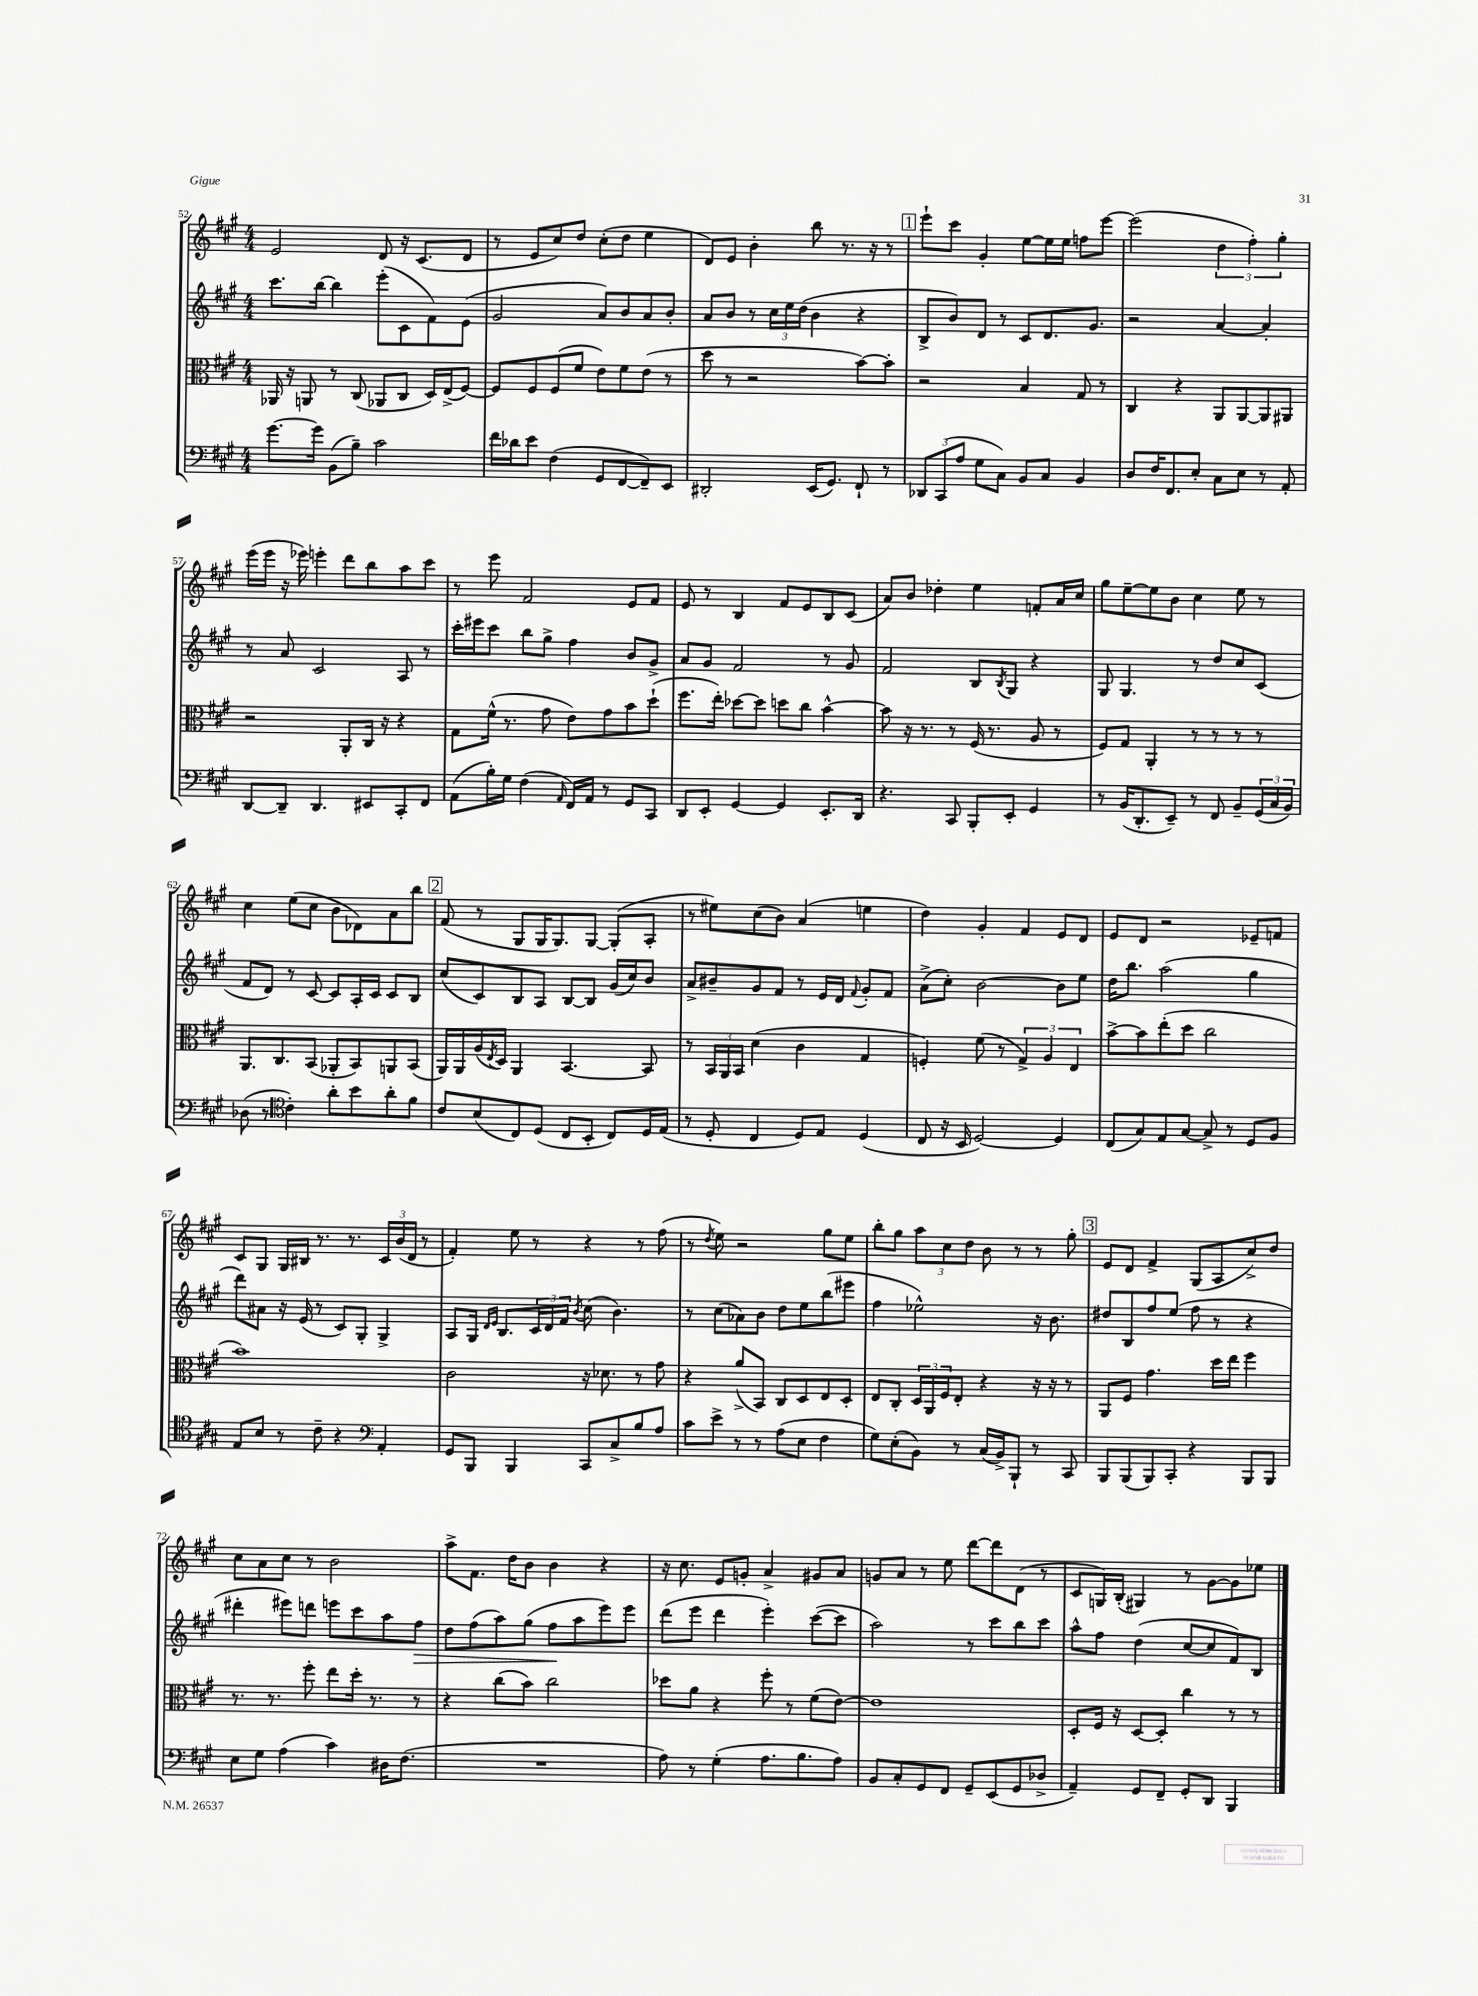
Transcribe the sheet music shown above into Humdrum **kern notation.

**kern	**kern	**kern	**dynam	**kern
*part4	*part3	*part2	*part2	*part1
*staff4	*staff3	*staff2	*staff2	*staff1
*clefF4	*clefC3	*clefG2	*	*clefG2
*k[f#c#g#]	*k[f#c#g#]	*k[f#c#g#]	*	*k[f#c#g#]
*M4/4	*M4/4	*M4/4	*	*M4/4
=52	=52	=52	=52	=52
[8.g#\L	16AA-X/	8.ccc#\L	.	2e/
.	16r	.	.	.
.	8AAn/	.	.	.
16g#\Jk]	.	[16bb\Jk	.	.
(8BB\L	8r	4bb\]	.	.
8B~\J)	(8C#/	.	.	.
2c#\	8AA-X/L	(8eee'\L	.	8d/
.	8C#/J	8c#\	.	16r
.	.	.	.	(8.c#/L
.	16D/LL)	8f#\)	.	.
.	(16E^/J	.	.	.
.	[8F#/J)	(8e\J	.	8d/J
=53	=53	=53	=53	=53
16f#\LL	8F#/L]	2g#/	.	8r
16d-X\J	.	.	.	.
8e\J	8F#/	.	.	8e/L
(4F#\	(8F#/	.	.	8cc#/)
.	8f#/J	.	.	8dd/J
8GG#/L	8e\L)	8a/L)	.	(8cc#'\L
[8FF#/	8f#\	8b/	.	8dd\J
8FF#~/])	(8e\J	8a/	.	4ee\
8EE/J	8r	8b'/J	.	.
=54	=54	=54	=54	=54
2DD#X'/	8dd\	8a/L	.	8d/L)
.	8r	8b/J	.	8e/J
.	2r	8r	.	4b'\
.	.	24cc#\LL	.	.
.	.	24ee\	.	.
.	.	(24dd\JJ	.	.
(16EE/KL	.	4b\	.	8bb\
8.GG#/J)	.	.	.	.
.	.	.	.	8.r
8FF#`/	[8b\L)	4r	.	.
.	.	.	.	16r
8r	8b'\J]	.	.	8r
!!LO:REH:place=s1:t=1
=55	=55	=55	=55	=55
12DD-X/L	2r	8B^/L	.	8eee`\L
(12CC#/	.	.	.	.
.	.	8b/)	.	8ccc#\J
12A/J	.	.	.	.
8G#\L	.	8d/J	.	4g#'/
8C#\J)	.	8r	.	.
8BB/L	4B/	8c#/L	.	[8ee\L
8C#/J	.	8.d/	.	16ee\L]
.	.	.	.	16ee\JJ
4BB/	8G#/	.	.	8ffn\L
.	.	8.g#/J	.	.
.	8r	.	.	[8eee\J
=56	=56	=56	=56	=56
8D/L	4C#/	2r	.	(2eee\]
16F#/K	.	.	.	.
8.FF#/	.	.	.	.
.	4r	.	.	.
8E'/J	.	.	.	.
8C#\L	8AA/L	[4a/	.	6dd\
8E\J	[8AA/	.	.	.
.	.	.	.	6ff#'\)
8r	8AA/]	4a'/]	.	.
.	.	.	.	6gg#'\
8AA'/	8AA#X/J	.	.	.
!!LO:LB:g=z
=57	=57	=57	=57	=57
[8DD/L	2r	8r	.	(16eee\LL
.	.	.	.	16eee\JJ
8DD~/J]	.	8a/	.	16r
.	.	.	.	16eee-X\)
4.DD/	.	2c#/	.	4eeen'\
.	8AA'/L	.	.	8ddd\L
8EE#X/L	16C#/Jk	.	.	8bb\
.	16r	.	.	.
8CC#'/	4r	8A/	.	8aa\
8FF#/J	.	8r	.	8ccc#\J
=58	=58	=58	=58	=58
(8AA\L	8G#\L	16ccc#'\LL	.	8r
.	.	16eee#X\J	.	.
16B'\L)	(16f#^^\Jk	8ccc#\J	.	8eee\
16G#\JJ	8.r	.	.	.
(4F#\	.	8bb\L	.	2f#/
.	8g#\	8gg#^\J	.	.
16qqAA/	.	.	.	.
16FF#/LL)	8e\L)	4ff#\	.	.
16AA/JJ	.	.	.	.
8r	8g#\	.	.	.
8GG#/L	8b\	8b/L	.	8e/L
8CC#/J	(8dd`\J	8g#^/J	.	8f#/J
=59	=59	=59	=59	=59
8DD/L	8.ff#\L	8a/L	.	8e/
8EE'/J	.	8g#/J	.	8r
.	16ee'\Jk)	.	.	.
[4GG#/	[8dd-X\L	2f#/	.	4B/
.	8dd-\J]	.	.	.
4GG#/]	8ddn\L	.	.	8f#/L
.	8cc#\J	.	.	8e/
8.EE'/L	[4b^^\	8r	.	8B/
.	.	8g#/	.	(8c#/J
16DD/Jk	.	.	.	.
=60	=60	=60	=60	=60
4.r	8b\]	2f#/	.	8a/L)
.	16r	.	.	8b/J
.	8.r	.	.	.
.	.	.	.	4dd-X'\
8CC#/	8r	.	.	.
8BBB'/L	(16F#/	8B/L	.	4ee\
.	8.r	.	.	.
.	.	8qB/	.	.
8EE'/J	.	8G#/J	.	.
4GG#/	8A/	4r	.	8fn'/L
.	8r	.	.	16a/L
.	.	.	.	16cc#/JJ
=61	=61	=61	=61	=61
8r	8F#/L)	8G#/	.	8gg#\L
(16BB/KL	8G#/J	4.G#/	.	[8ee~\
8.DD'/	.	.	.	.
.	4AA'/	.	.	8ee\]
8EE~/J)	.	.	.	8b\J
8r	8r	8r	.	4cc#\
8FF#/	8r	8dd/L	.	.
8BB~/L	8r	8cc#/	.	8ee\
(24GG#/L	8r	(8c#/J	.	8r
24C#/	.	.	.	.
24BB/JJ)	.	.	.	.
!!LO:LB:g=z
=62	=62	=62	=62	=62
(8D-X\	8.AA/L	8f#/L	.	4cc#\
8r	.	8d/J)	.	.
.	8.C#/	.	.	.
*clefC4	*	*	*	*
4c#'\)	.	8r	.	(8ee\L
.	(8BB/J	[8c#/	.	8cc#\J
8a'\L	8AA-X'/L	8c#/L]	.	8b\L
8b\	8BB/)	16A'/L	.	8d-X\)
.	.	16c#/JJ	.	.
8a'\	8AAn/	8c#/L	.	8a\
8f#\J	(8BB/J	8B/J	.	8bb\J
!!LO:REH:place=s1:t=2
=63	=63	=63	=63	=63
8c#/L	16AA/LL)	(8cc#/L	.	(8f#/
.	16AA/	.	.	.
(8B/	(16A/	8c#/)	.	8r
.	8qE/	.	.	.
.	16D/JJ)	.	.	.
8C#/)	4AA/	8B/	.	8G#/L
(8D/J	.	8A/J	.	16G#/K
.	.	.	.	8.G#/)
8C#/L	[4.BB/	[8B/L	.	.
8BB'/J	.	8B/J]	.	[8G#/J
8C#/L)	.	(16g#/LL	.	(8G#'/L]
.	.	16cc#/J)	.	.
16D/L	8BB/]	8b/J	.	8A'/J
(16E/JJ	.	.	.	.
=64	=64	=64	=64	=64
8r	8r	8a^/L	.	8r
8D'/	24BB/LL	8b#X~/	.	8ee#X\L)
.	24AA/	.	.	.
.	24BB/JJ	.	.	.
4C#/	(4d\	8g#/	.	(8cc#\
.	.	8f#/J	.	8b\J)
8D/L)	4c#\	8r	.	(4a/
8E/J	.	16e/LL	.	.
.	.	16d/JJ	.	.
.	.	8qqf#/	.	.
(4D/	4G#/	8g#'/L	.	4een\
.	.	8f#/J	.	.
=65	=65	=65	=65	=65
8C#/	4Fn'/)	(8a^\L	.	4dd\)
16r	.	8cc#'\J)	.	.
16BB/	.	.	.	.
[2D/)	(8f#\	[2b\	.	4g#'/
.	8r	.	.	.
.	6G#^/)	.	.	4f#/
.	6A/	.	.	.
4D/]	.	8b\L]	.	8e/L
.	6E/	.	.	.
.	.	8ee\J	.	8d/J
=66	=66	=66	=66	=66
(8C#/L	[8b^\L	16dd\KL	.	8e/L
.	.	8.bb\J	.	.
8G#/)	8b\]	.	.	8d/J
8E/	(8ee'\	(2aa\	.	2r
[8G#/J	8dd\J	.	.	.
8G#^/]	2cc#\	.	.	.
8r	.	.	.	.
8D/L	.	4gg#\	.	8e-X~/L
8F#/J	.	.	.	8fn/J
!!LO:LB:g=z
=67	=67	=67	=67	=67
8E/L	1b)	8ddd\L)	.	8c#/L
8B/J	.	8a#X\J	.	8G#/J
8r	.	16r	.	16G#/LL
.	.	(16e/	.	16B#X/JJ
8c#~\	.	8r	.	8.r
4r	.	8c#/L)	.	.
.	.	.	.	8.r
.	.	8G#'/J	.	.
*clefF4	*	*	*	*
4AA'/	.	4G#^/	.	24c#/LL
.	.	.	.	(24b/
.	.	.	.	24d/JJ
.	.	.	.	8r
=68	=68	=68	=68	=68
8GG#/L	2c#\	8A/L	.	4f#'/)
8BBB/J	.	16G#/Jk	.	.
.	.	16qqd/LL	.	.
.	.	16qqe/JJ	.	.
.	.	8.B/L	.	.
4BBB/	.	.	.	8ee\
.	.	24c#/L	.	8r
.	.	24d/	.	.
.	.	24f#/JJ	.	.
.	.	8qb/	.	.
8CC#/L	16r	(8cc#\	.	4r
.	8.d-X\	.	.	.
8C#^/	.	4.b\)	.	.
8B/	8r	.	.	8r
8A/J	8g#\	.	.	(8ff#\
=69	=69	=69	=69	=69
8c#\L	4r	8r	.	8r
.	.	.	.	8qdd/
8e^\J	.	(8cc#\L	.	8ee\)
8r	(8a^/L	8a-X\)	.	2r
8r	8BB/J)	8b\J	.	.
(8A\L	8C#/L	8dd\L	.	.
8E\J	8D/	8ee\	.	.
4F#\	8E/	(8bb\	.	8gg#\L
.	8D'/J	8eee#X\J	.	8ee\J
=70	=70	=70	=70	=70
8G#\L)	8E/L	4ff#\	.	8bb'\L
(8E'\	8C#'/J	.	.	8gg#\J
8BB\J)	24D/LL	2ee-X^^\)	.	12aa\L
.	24AA/	.	.	.
.	24F#/J	.	.	12cc#\
8r	8E'/J	.	.	.
.	.	.	.	12dd\J
(16C#/LL	4r	.	.	8b\
16BB^/J)	.	.	.	.
8BBB`/J	.	.	.	8r
8r	16r	16r	.	8r
.	16r	8.b\	.	.
8CC#/	8r	.	.	8gg#'\
!!LO:REH:place=s1:t=3
=71	=71	=71	=71	=71
8BBB/L	8AA/L	8dd#X/L	.	8e/L
(8BBB/	8F#/J	8B/	.	8d/J
8BBB/)	4.g#\	8ff#/	.	4f#^/
8CC#'/J	.	(8ee/J	.	.
4r	.	8ff#\	.	(8G#/L
.	16dd\LL	8r	.	8A/
.	16ee\JJ	.	.	.
8BBB/L	4ff#\	4r	.	8cc#^/)
8BBB/J	.	.	.	8dd/J
!!LO:LB:g=z
=72	=72	=72	=72	=72
8E\L	8.r	4ddd#X'\	.	8cc#\L
8G#\J	.	.	.	8a\
.	8.r	.	.	.
(4A\	.	8eee#X\L)	.	8cc#\J
.	8ff#'\	8dddn\J	.	8r
4c#\)	8ee\L	8eeen\L	.	2b\
.	16dd'\Jk	8ccc#\	.	.
.	8.r	.	.	.
16D#X\KL	.	8aa\	.	.
(8.F#\J	.	.	.	.
!	!	!	!LO:HP:b	!
.	8r	8ff#\J	>	.
=73	=73	=73	=73	=73
1r	4r	8dd\L	.	8aa^\L
.	.	(8ff#\	.	8.f#\J
.	(8cc#\L	8aa\)	.	.
.	.	.	.	16dd\KL
.	8b\J)	(8gg#\J	.	8b\J
.	2cc#\	8ff#\L	.	4b\
.	.	8aa\	]	.
.	.	8eee\)	.	4r
.	.	8eee\J	.	.
=74	=74	=74	=74	=74
8A\)	8dd-X\L	(8ddd\L	.	16r
.	.	.	.	8.cc#\
8r	8a\J	8eee\J	.	.
(4G#'\	4r	4ddd\	.	8e/L
.	.	.	.	8gn'/J
8.A\L	8ff#'\	4eee'\)	.	4a^/
.	8r	.	.	.
8.B\	.	.	.	.
.	(8f#\L	([8ccc#\L	.	8g#X/L
8A\J)	[8e\J)	8ccc#\J]	.	8a/J
=75	=75	=75	=75	=75
8BB/L	1e]	2aa\)	.	8gn/L
8C#'/	.	.	.	8a/J
8GG#/	.	.	.	8r
8FF#/J	.	.	.	8ee\
8GG#~/L	.	8r	.	[8ddd\L
(8EE/	.	8ccc#\L	.	8ddd\]
8GG#/	.	8bb\	.	(8d\J
8D-X^/J	.	8ccc#\J	.	8r
=76	=76	=76	=76	=76
4AA~/)	8D'/L	8aa^^\L	.	8c#/L
.	16F#/Jk	8ff#\J	.	16Gn/L)
.	16r	.	.	(16B'/JJ
8GG#/L	[8D/L	(4dd\	.	4G#X/)
8FF#~/J	8D'/J]	.	.	.
8GG#'/L	4cc#\	[8cc#/L	.	8r
8DD/J	.	8cc#/]	.	[8g#\L
4BBB/	8r	8f#/)	.	8g#\]
.	8r	8B/J	.	8ee-X\J
==	==	==	==	==
*-	*-	*-	*-	*-
